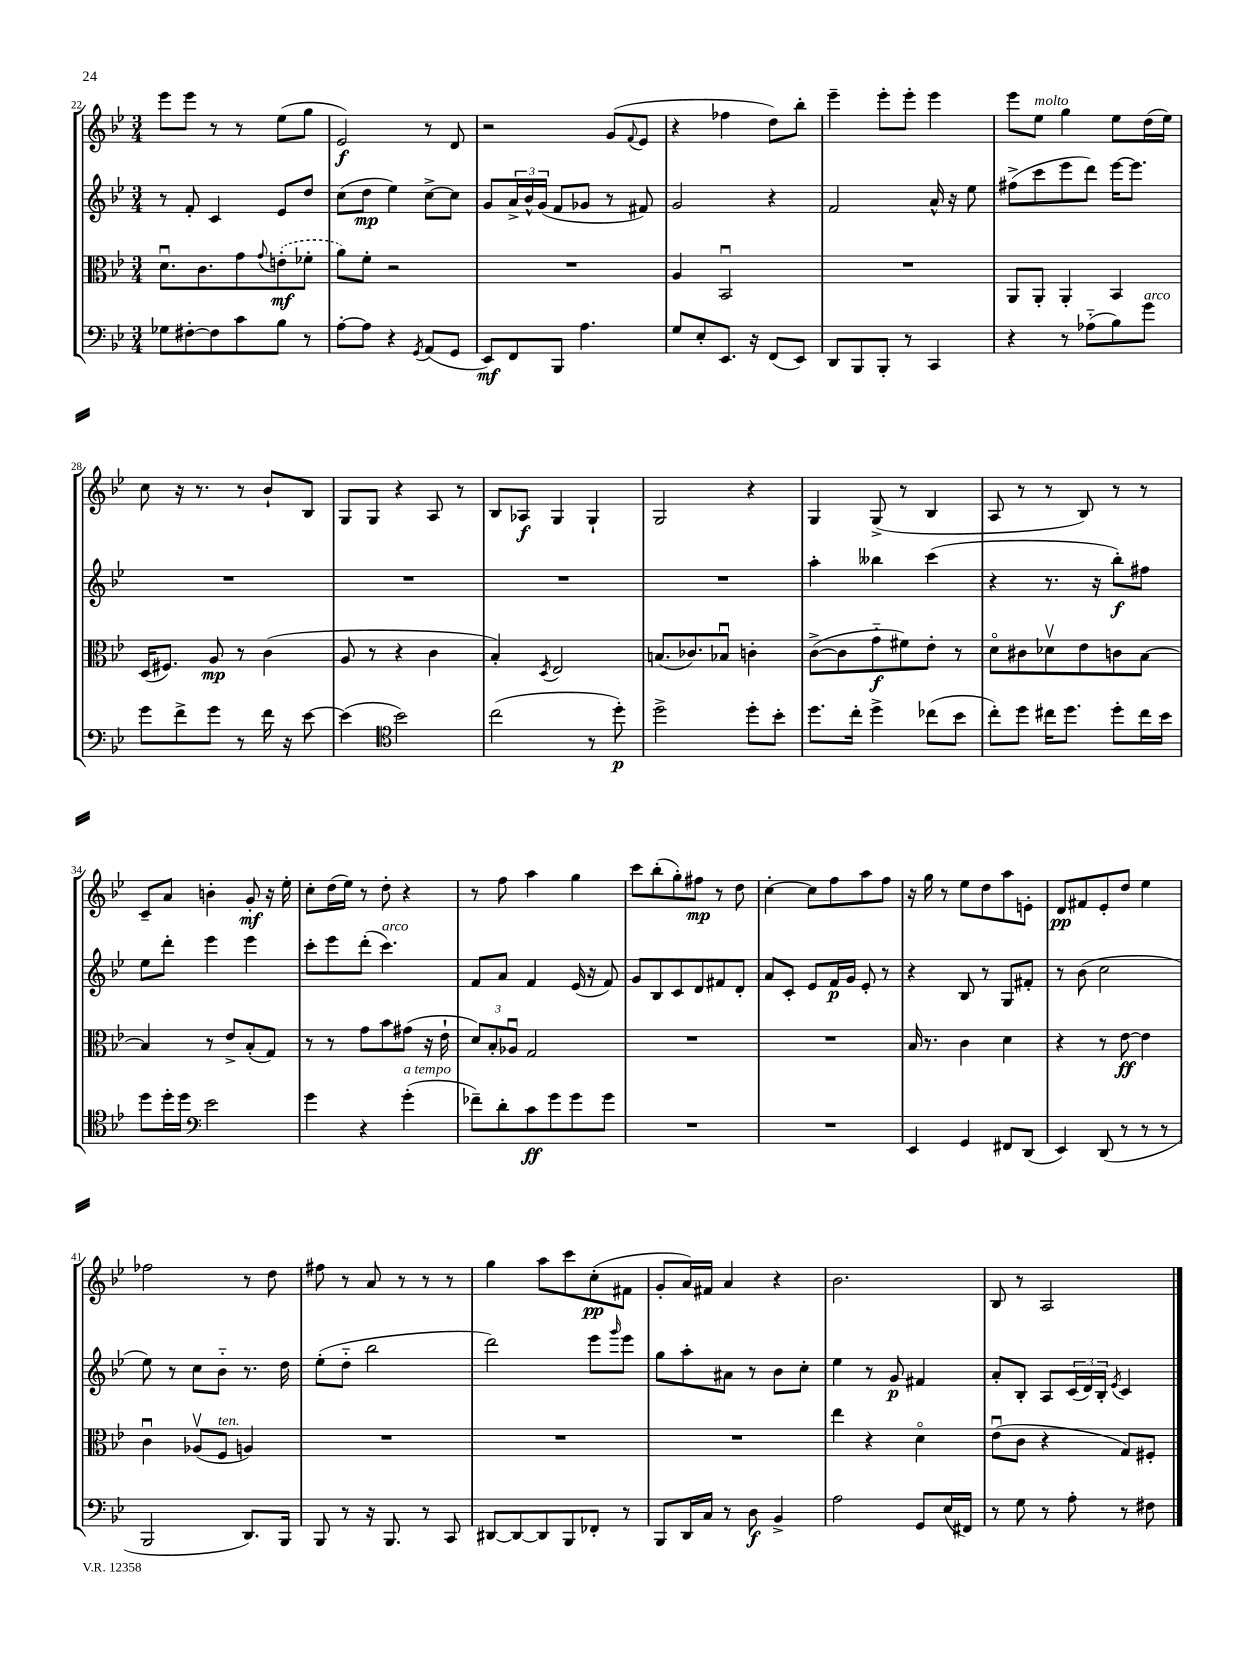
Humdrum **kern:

**kern	**kern	**kern	**kern
*staff4	*staff3	*staff2	*staff1
*clefF4	*clefC3	*clefG2	*clefG2
*k[b-e-]	*k[b-e-]	*k[b-e-]	*k[b-e-]
*M3/4	*M3/4	*M3/4	*M3/4
8G-	8.du	8r	8eee-
[8F#'	.	8f'	8eee-
.	8.c	.	.
8F#]	.	4c	8r
8c	8g	.	8r
.	8qqg	.	.
8B-	(8e'	8e-	(8ee-
8r	8f-'	8dd	8gg
=	=	=	=
[8A'	8a)	(8cc	2e-)
8A]	8f'	8dd	.
4r	2r	4ee-)	.
8qGG	.	.	.
(8AA	.	[8cc^	8r
8GG	.	8cc]	8d
=	=	=	=
8EE-)	2.r	8g	2r
8FF	.	24a^	.
.	.	24b-^^	.
.	.	(24g	.
8BBB-	.	8f	.
4.A	.	8g-	.
.	.	8r	(8g
.	.	.	8qqf
.	.	8f#)	8e-
=	=	=	=
8G	4A	2g	4r
8E-'	.	.	.
8.EE-	2BB-u	.	4ff-
16r	.	.	.
(8FF	.	4r	8dd)
8EE-)	.	.	8bb-'
=	=	=	=
8DD	2.r	2f	4eee-~
8BBB-	.	.	.
8BBB-'	.	.	8eee-'
8r	.	.	8eee-'
4CC	.	16a^^	4eee-
.	.	16r	.
.	.	8ee-	.
=	=	=	=
4r	8AA	(8ff#^	8eee-
.	8AA'	8ccc	8ee-
8r	4AA'	8eee-	4gg
(8A-'~	.	8ddd)	.
8B-)	4BB-	[16eee-	8ee-
.	.	8.eee-]	.
8g	.	.	(16dd
.	.	.	16ee-)
=	=	=	=
8g	(16D	2.r	8cc
.	8.F#)	.	.
8f^	.	.	16r
.	.	.	8.r
8g	8A	.	.
8r	8r	.	8r
16f	(4c	.	8b-`
16r	.	.	.
[8e-	.	.	8B-
=	=	=	=
(4e-]	8A	2.r	8G
.	8r	.	8G
*clefC4	*	*	*
2b-)	4r	.	4r
.	4c	.	8A
.	.	.	8r
=	=	=	=
(2cc	4B-')	2.r	8B-
.	.	.	8A-
.	8qD	.	.
.	2E-	.	4G
8r	.	.	4G`
8dd')	.	.	.
=	=	=	=
2dd^	(8.B	2.r	2G
.	8.c-)	.	.
.	8B-u	.	.
8dd'	4c'	.	4r
8b-'	.	.	.
=	=	=	=
8.dd	([8c^	4aa'	4G
.	8c]	.	.
16cc'	.	.	.
4dd^	8g'~	4bb--	(8G^
.	8f#)	.	8r
(8cc-	8e-'	(4ccc	4B-
8b-	8r	.	.
=	=	=	=
8cc')	8do	4r	8A
8dd	8c#	.	8r
16cc#	8d-v	8.r	8r
8.dd	.	.	.
.	8e-	.	8B-)
.	.	16r	.
8dd'	8c	8bb-')	8r
16cc#	[8B-	8ff#	8r
16b-	.	.	.
=	=	=	=
8dd	4B-]	8ee-	8c~
16dd'	.	8ddd'	8a
16dd	.	.	.
*clefF4	*	*	*
2e-	8r	4eee-	4b'
.	8e-^	.	.
.	(8B-'	4eee-	8g'
.	8G)	.	16r
.	.	.	16ee-'
=	=	=	=
4g	8r	8ccc'	8cc'
.	8r	8eee-	(16dd
.	.	.	16ee-)
4r	8g	(8ddd'	8r
.	8b-	4.ccc)	8dd'
(4g'	(8g#	.	4r
.	16r	.	.
.	16e-`	.	.
=	=	=	=
8f-~)	12d)	8f	8r
.	12B-'	.	.
8d'	.	8a	8ff
.	12A-u	.	.
8c	2G	4f	4aa
8g	.	.	.
8g	.	(16e-	4gg
.	.	16r	.
8g	.	8f)	.
=	=	=	=
2.r	2.r	8g	8ccc
.	.	8B-	(8bb-'
.	.	8c	8gg')
.	.	8d	8ff#
.	.	8f#	8r
.	.	8d'	8dd
=	=	=	=
2.r	2.r	8a	[4cc'
.	.	8c'	.
.	.	8e-	8cc]
.	.	16f	8ff
.	.	16g	.
.	.	8e-'	8aa
.	.	8r	8ff
=	=	=	=
4EE-	16B-	4r	16r
.	8.r	.	16gg
.	.	.	8r
4GG	4c	8B-	8ee-
.	.	8r	8dd
8FF#	4d	8G	8aa
(8DD	.	8f#'	8e'
=	=	=	=
4EE-)	4r	8r	8d
.	.	(8b-	8f#
(8DD	8r	2cc	8e-'
8r	[8e-	.	8dd
8r	4e-]	.	4ee-
8r	.	.	.
=	=	=	=
2BBB-	4cu	8ee-)	2ff-
.	.	8r	.
.	(8A-v	8cc	.
.	8F	8b-'~	.
8.DD)	4A)	8.r	8r
.	.	.	8dd
16BBB-	.	16dd	.
=	=	=	=
8BBB-	2.r	(8ee-'	8ff#
8r	.	8dd'~	8r
16r	.	2bb-	8a
8.BBB-	.	.	.
.	.	.	8r
8r	.	.	8r
8CC	.	.	8r
=	=	=	=
[8DD#	2.r	2ddd)	4gg
8DD#_	.	.	.
8DD#]	.	.	8aa
8BBB-	.	.	8ccc
8FF-'	.	8eee-	(8cc'
.	.	16qqggg	.
8r	.	8eee-	8f#
=	=	=	=
8BBB-	2.r	8gg	8g'
16DD	.	8aa'	16a)
16C	.	.	16f#
8r	.	8a#	4a
8D	.	8r	.
4BB-^	.	8b-	4r
.	.	8cc'	.
=	=	=	=
2A	4ee-	4ee-	2.b-
.	4r	8r	.
.	.	8g	.
8GG	4do	4f#	.
(16E-	.	.	.
16FF#)	.	.	.
=	=	=	=
8r	(8e-u	8a'	8B-
8G	8c	8B-'	8r
8r	4r	8A	2A
8A'	.	(24c	.
.	.	24d)	.
.	.	24B-'	.
.	.	8qe-	.
8r	8G)	4c	.
8F#	8F#'	.	.
==	==	==	==
*-	*-	*-	*-
